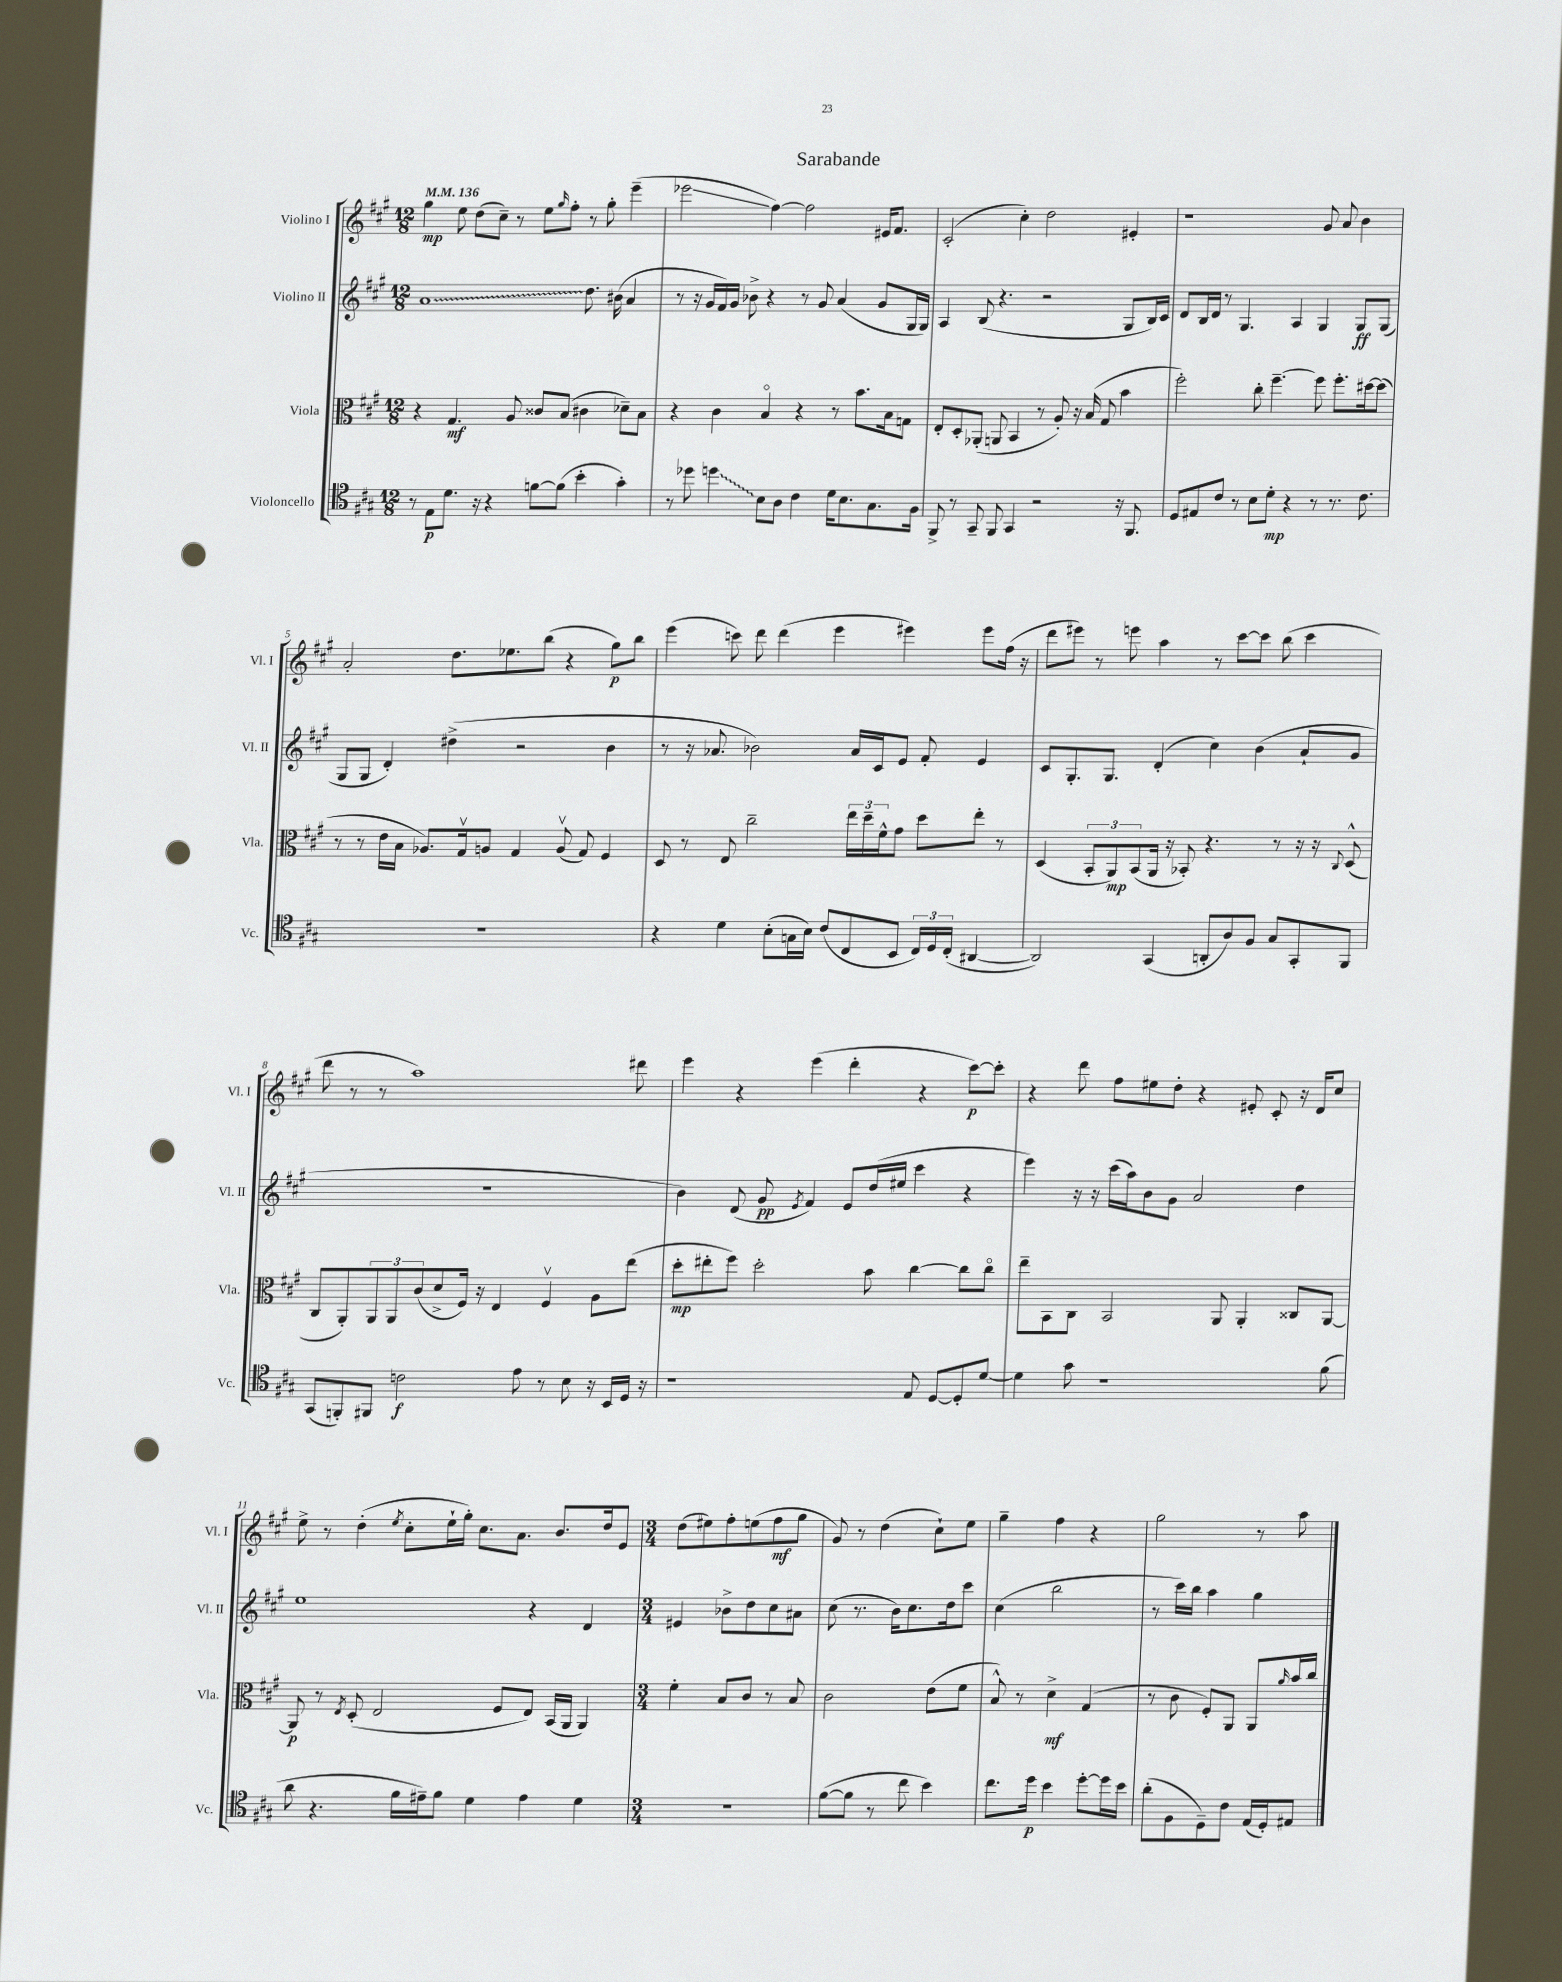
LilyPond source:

\header { title = "Sarabande" }
<<
\new StaffGroup <<
\new Staff = "s0" \with { instrumentName = "Violino I" shortInstrumentName = "Vl. I" } {
    \clef treble \key a \major \numericTimeSignature \time 12/8 \tempo 4 = 136
    gis''4\mp e''8 d''8( cis''8--) r8 e''8 \grace { gis''16 } fis''8-. r8 gis''8-. e'''4--( |
    ees'''2\glissando fis''4~) fis''2 eis'16 fis'8. |
    cis'2-.( cis''4-.) d''2 eis'4-. |
    r1 gis'8 a'8 b'4 |
    a'2-. d''8. ees''8. b''8( r4 gis''8\p) b''8 |
    e'''4( c'''8) d'''8 d'''4( e'''4 eis'''4) eis'''8 fis''16( r16 |
    d'''8 eis'''8) r8 e'''8 a''4 r8 cis'''8~ cis'''8 b''8( cis'''4 |
    d'''8 r8 r8 a''1) dis'''8 |
    e'''4 r4 e'''4( d'''4-. r4 cis'''8~\p) cis'''8-. |
    r4 d'''8 fis''8 eis''8 d''8-. r4 eis'8-. cis'8-. r16 d'16 cis''8 |
    e''8-> r8 d''4-.( \acciaccatura { e''8 } cis''8-. e''16-! gis''16-.) cis''8. a'8. b'8. d''16 e'8 |
    \numericTimeSignature \time 3/4 d''8( eis''8) fis''8-. e''8( fis''8\mf gis''8 |
    gis'8) r8 d''4( cis''8-!) e''8 |
    gis''4-- fis''4 r4 |
    gis''2 r8 a''8 \bar "|." |
}
\new Staff = "s1" \with { instrumentName = "Violino II" shortInstrumentName = "Vl. II" } {
    \clef treble \key a \major \numericTimeSignature \time 12/8
    \once \override Glissando.style = #'zigzag a'1\glissando d''8. bis'16( a'4 |
    r8 r16 gis'16 fis'16) gis'16 bes'8-> r4 r8 gis'8 a'4( gis'8 gis16 gis16) |
    a4 b8( r4. r2 gis8 b16) cis'16 |
    d'8 b16 d'16 r8 gis4. a4 gis4 gis8\ff gis8( |
    gis8 gis8 d'4-.) dis''4->( r2 b'4 |
    r8 r16 aes'8. bes'2) aes'16 cis'16 e'8 fis'8-. e'4 |
    cis'8 gis8.-. gis8. d'4-.( cis''4) b'4( a'8-! gis'8 |
    R1. |
    b'4) d'8( gis'8\pp \acciaccatura { e'8 } fis'4) e'8 d''16( eis''16 cis'''4 r4 |
    e'''4) r16 r16 cis'''16( a''16) b'8 gis'8 a'2 d''4 |
    e''1 r4 d'4 |
    \numericTimeSignature \time 3/4 eis'4 bes'8-> d''8 cis''8 ais'8 |
    cis''8( r8. b'16) cis''8. d''16 cis'''8 |
    cis''4( b''2 |
    r8 cis'''16) b''16 a''4 gis''4 \bar "|." |
}
\new Staff = "s2" \with { instrumentName = "Viola" shortInstrumentName = "Vla." } {
    \clef alto \key a \major \numericTimeSignature \time 12/8
    r4 gis4.\mf a8 cisis'8 b8( cis'4 des'8--) b8 |
    r4 cis'4 b4\flageolet r4 r8 b'8. b16 g8 |
    e8-. d8-. aes,8-.( a,8 b,4 r8 a8-.) r16 b16( gis8 b'4 |
    fis''2-.) cis''8-. fis''4.~-- fis''8 fis''8.-. dis''16~ dis''8( |
    r8 r8 e'16 b16 aes8.) gis16\upbow a8 gis4 a8\upbow( gis8) fis4 |
    d8 r8 e8 cis''2-- \tuplet 3/2 { e''16 d''16-- fis'16-^ } gis'8 d''8 e''8-. r8 |
    d4( \tuplet 3/2 { b,8-. a,8\mp) b,8( } a,16 r16 bes,8-.) r4. r8 r16 r16 \appoggiatura { cis8 } d8-^( |
    cis8 a,8-.) \tuplet 3/2 { a,8 a,8 cis'8( } d'8-> fis16) r16 e4 fis4\upbow a8 e''8( |
    d''8-.\mp eis''8-. fis''8) d''2-. b'8 cis''4~ cis''8 cis''8\flageolet |
    e''8-- b,8 cis8 b,2 a,8 a,4-. cisis8 a,8~ |
    a,8\p r8 \acciaccatura { e8 } d8-.( e2 fis8 e8) b,16( a,16 a,4) |
    \numericTimeSignature \time 3/4 fis'4-. b8 cis'8 r8 b8 |
    cis'2 e'8( fis'8 |
    b8-^) r8 d'4->\mf gis4( |
    r8 cis'8 fis8-.) a,8 a,8 \grace { a'16 } b'16 cis''16 \bar "|." |
}
\new Staff = "s3" \with { instrumentName = "Violoncello" shortInstrumentName = "Vc." } {
    \clef tenor \key a \major \numericTimeSignature \time 12/8
    r8 e8\p d'8. r16 r4 f'8~ f'8( b'4-. gis'4-.) |
    r8 des''8 \once \override Glissando.style = #'zigzag d''4\glissando b8 a8 cis'4 d'16 b8. gis8. fis16 |
    fis,8-> r8 gis,8-- fis,8 gis,4 r2 r16 fis,8. |
    d8 eis8 cis'8 r8 b8 d'8-.\mp r4 r8 r8. cis'8. |
    R1. |
    r4 d'4 b8-.( g16 b16) cis'8( cis8 b,8 \tuplet 3/2 { cis16) d16 cis16-.( } ais,4~ |
    ais,2) gis,4( a,8-. a8) fis8 gis8 gis,8-. fis,8 |
    gis,8( f,8-.) fis,8 c'2\f e'8 r8 b8 r16 b,16 d16 r16 |
    r1 e8 d8~ d8-. d'8~ |
    d'4 gis'8 r1 fis'8( |
    a'8 r4. fis'16 eis'16--) fis'8 d'4 eis'4 d'4 |
    \numericTimeSignature \time 3/4 R2. |
    fis'8~( fis'8 r8 cis''8 b'4) |
    cis''8. d''16\p b'4 d''8~-. d''16 b'16 |
    a'8-.( fis8 d8--) cis'8 e16( d16-.) eis8 \bar "|." |
}
>>
>>
